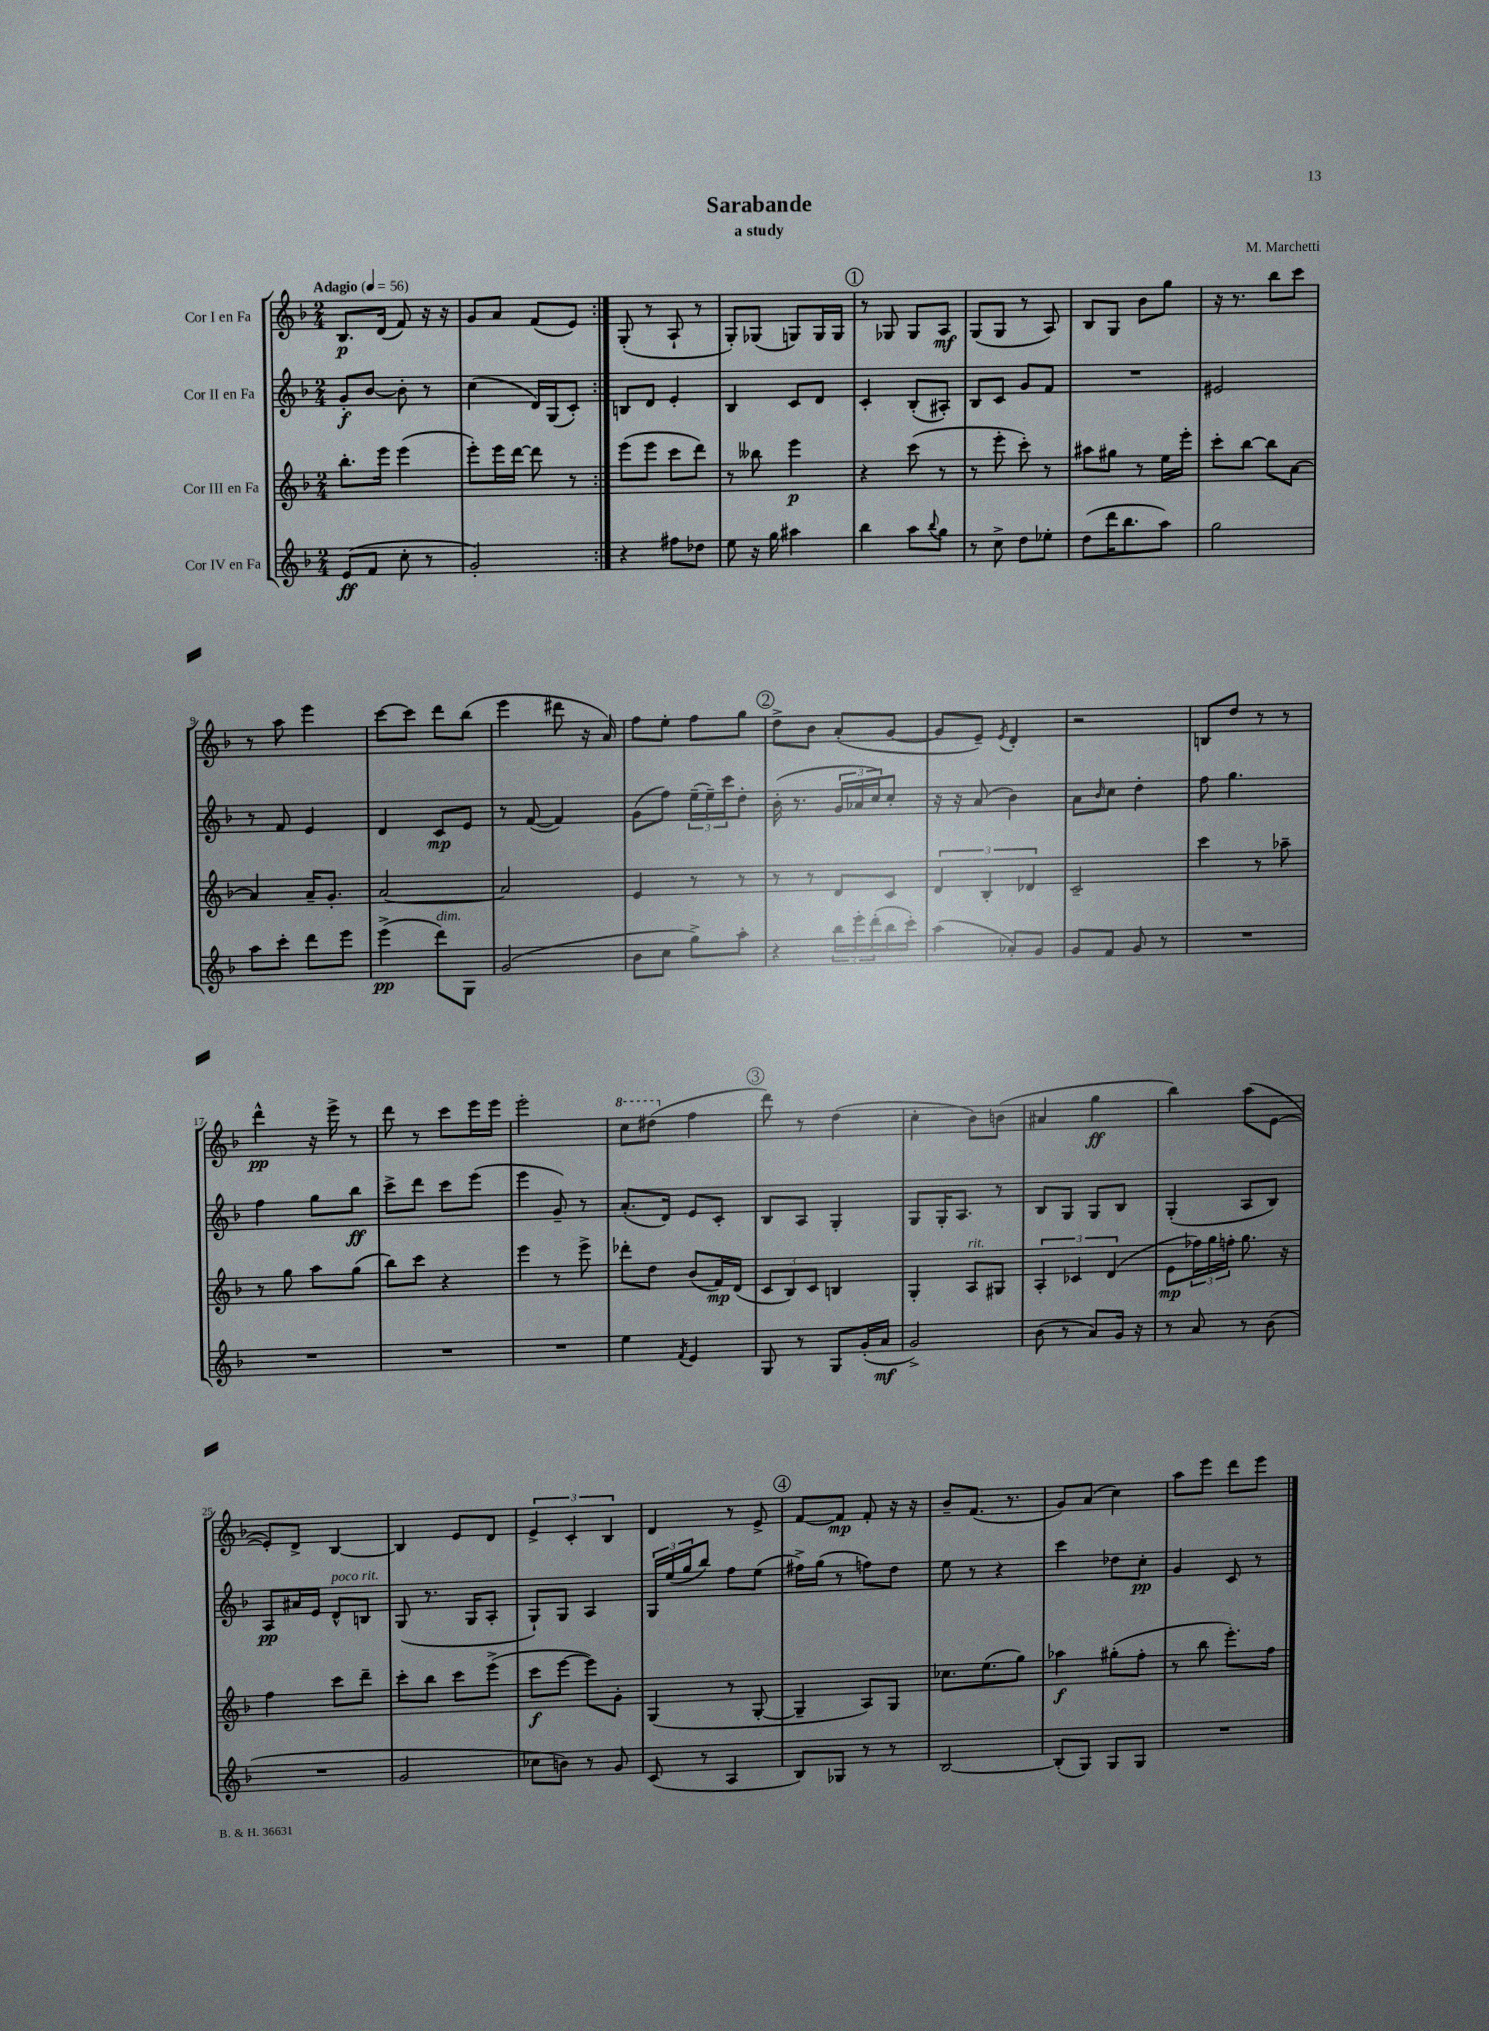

**kern	**kern	**kern	**kern
*staff4	*staff3	*staff2	*staff1
*clefG2	*clefG2	*clefG2	*clefG2
*k[b-]	*k[b-]	*k[b-]	*k[b-]
*M2/4	*M2/4	*M2/4	*M2/4
*MM56	*MM56	*MM56	*MM56
(8e	8.bb-'	8g'	8.B-
8f	.	[8b-	.
.	16eee	.	(16d
8cc'	(4eee	8b-']	8f)
8r	.	8r	16r
.	.	.	16r
=	=	=	=
2g')	8eee')	(4cc	8g
.	16eee	.	8a
.	[16ddd	.	.
.	8ddd]	16d)	(8f
.	.	(16G	.
.	8r	8c')	8e)
=:|!	=:|!	=:|!	=:|!
4r	(8eee	8B	(8G'
.	8eee	8d	8r
8ff#	8ccc	4e'	8A`
8dd-	8ddd)	.	8r
=	=	=	=
8ee	8r	4B-	8G')
16r	8bb--	.	(8G-
16gg	.	.	.
4aa#	4eee	8c	8G)
.	.	8d	16G
.	.	.	16G
=	=	=	=
4bb-	4r	4c'	8r
.	.	.	8G-
8aa	(8ccc	(8B-'	8G-
8qqbb-	.	.	.
8gg	8r	8A#')	8A
=	=	=	=
8r	8r	8B-	(8G
8cc^	8eee'	8c	8G
8dd	8ccc')	8g	8r
8ee-'	8r	8f	8A)
=	=	=	=
(8dd	8aa#	2r	8B-
16ddd	8gg#	.	8G
8.bb-	.	.	.
.	8r	.	8b-
8aa)	16ee	.	8gg
.	16eee'	.	.
=	=	=	=
2gg	8ccc'	2e#	16r
.	.	.	8.r
.	[8bb-	.	.
.	8bb-]	.	8bb-
.	[8a	.	8ccc
=	=	=	=
8aa	4a]	8r	8r
8ccc'	.	8f	8aa
8ddd	16a~	4e	4eee
.	8.g'	.	.
8eee	.	.	.
=	=	=	=
(4eee^	[2a	4d	[8ccc
.	.	.	8ccc]
8ddd)	.	8c	8ddd
8G	.	8e	(8bb-
=	=	=	=
(2g	2a]	8r	4eee
.	.	([8f	.
.	.	4f])	8ddd#
.	.	.	16r
.	.	.	16a)
=	=	=	=
8b-	4e	(8g	8ff
8cc	.	8ff)	8ee'
8gg^)	8r	(24ee~	8ff
.	.	24ee~)	.
.	.	24ccc	.
8aa'	8r	8dd'	8gg
=	=	=	=
4r	8r	(16b-'	8dd^
.	.	8.r	.
.	8r	.	8b-
24bb-	8d	24g	(8a'
24eee'	.	24a-	.
(24ddd'	.	24cc)	.
16bb-	8c	8cc'	[8g
16ccc')	.	.	.
=	=	=	=
(4aa	6d	16r	8g]
.	.	16r	.
.	.	(8a	8e~)
.	6B-'	.	.
.	.	.	8qe
8a-')	.	4b-)	4d'
.	6d-	.	.
8g	.	.	.
=	=	=	=
8g	2c~	8a	2r
.	.	16qqb-	.
8f	.	8cc	.
8g	.	4dd'	.
8r	.	.	.
=	=	=	=
2r	4ccc	8ff	8B
.	.	4.gg	8dd
.	8r	.	8r
.	8aa-~	.	8r
=	=	=	=
2r	8r	4ff	4ddd^^
.	8gg	.	.
.	8aa	8gg	16r
.	.	.	16eee^
.	(8gg	8bb-	8r
=	=	=	=
2r	8bb-)	8ccc^	8ddd
.	8ccc	8ddd	8r
.	4r	8ccc	8ccc
.	.	(8eee	16eee
.	.	.	16eee
=	=	=	=
2r	4eee	4eee	2eee'
.	8r	8g~)	.
.	8eee^	8r	.
=	=	=	=
4ee	8ddd-'	(8.a'	8ccc
.	8dd	.	(8ddd#
.	.	16d)	.
8qf	.	.	.
4e	(8b-	8e	4ff
.	16f)	8c'	.
.	(16d	.	.
=	=	=	=
8G	12c	8B-	8ddd)
.	12B-)	.	.
8r	.	8A	8r
.	12c	.	.
8G	4B	4G'	(4dd
(16g'	.	.	.
16a	.	.	.
=	=	=	=
2g^)	4G'	8G	4cc'
.	.	16G'	.
.	.	8.A	.
.	8A	.	8b-)
.	8G#	8r	(8b
=	=	=	=
(8b-	6A'	8B-	4a#
8r	.	8G	.
.	6c-	.	.
8a)	.	8G	4gg
.	(6d	.	.
16g	.	8B-	.
16r	.	.	.
=	=	=	=
8r	8e	(4G'	4bb-)
8a	24ff-)	.	.
.	24gg	.	.
.	24ff'	.	.
8r	8.gg	8A	(8aa
(8b-	.	8B-)	[8e
.	16r	.	.
=	=	=	=
2r	4ff	8A	8e'])
.	.	16a#	8d^
.	.	16e	.
.	8ccc	8d^^	[4B-
.	8ddd~	8B	.
=	=	=	=
2g	8ccc'	(8G	4B-]
.	8bb-	8.r	.
.	8ccc	.	8e
.	.	16G	.
.	(8eee^	8A'	8d
=	=	=	=
8cc-	8ccc	8G`)	6e^
8b)	[8eee	8G	.
.	.	.	6c'
8r	8eee])	4A	.
.	.	.	6B-
8g	8g'	.	.
=	=	=	=
(8c	(4G	24G	4d
.	.	(24ee	.
.	.	24gg	.
8r	.	8bb-)	.
4A	8r	8ff	8r
.	[8G'	(8ee	8e^
=	=	=	=
8B-)	4G~]	16ff#^)	[8f
.	.	(16gg	.
8G-	.	8r	8f]
8r	8A)	8ff)	8f'
8r	8G	8dd	16r
.	.	.	16r
=	=	=	=
[2B-	8.cc-	8ee	8b-~
.	.	8r	(8.f
.	(8.ee	.	.
.	.	4r	.
.	.	.	8.r
.	8gg)	.	.
=	=	=	=
(8B-']	4aa-	4ccc	8g)
8G)	.	.	(8a
8G	(8gg#'	8dd-	4cc)
8G	8ff'	8cc'	.
=	=	=	=
2r	8r	4g	8aa
.	8bb-	.	8eee
.	8.eee')	8c	8ddd
.	.	8r	8eee
.	16ff	.	.
==	==	==	==
*-	*-	*-	*-
